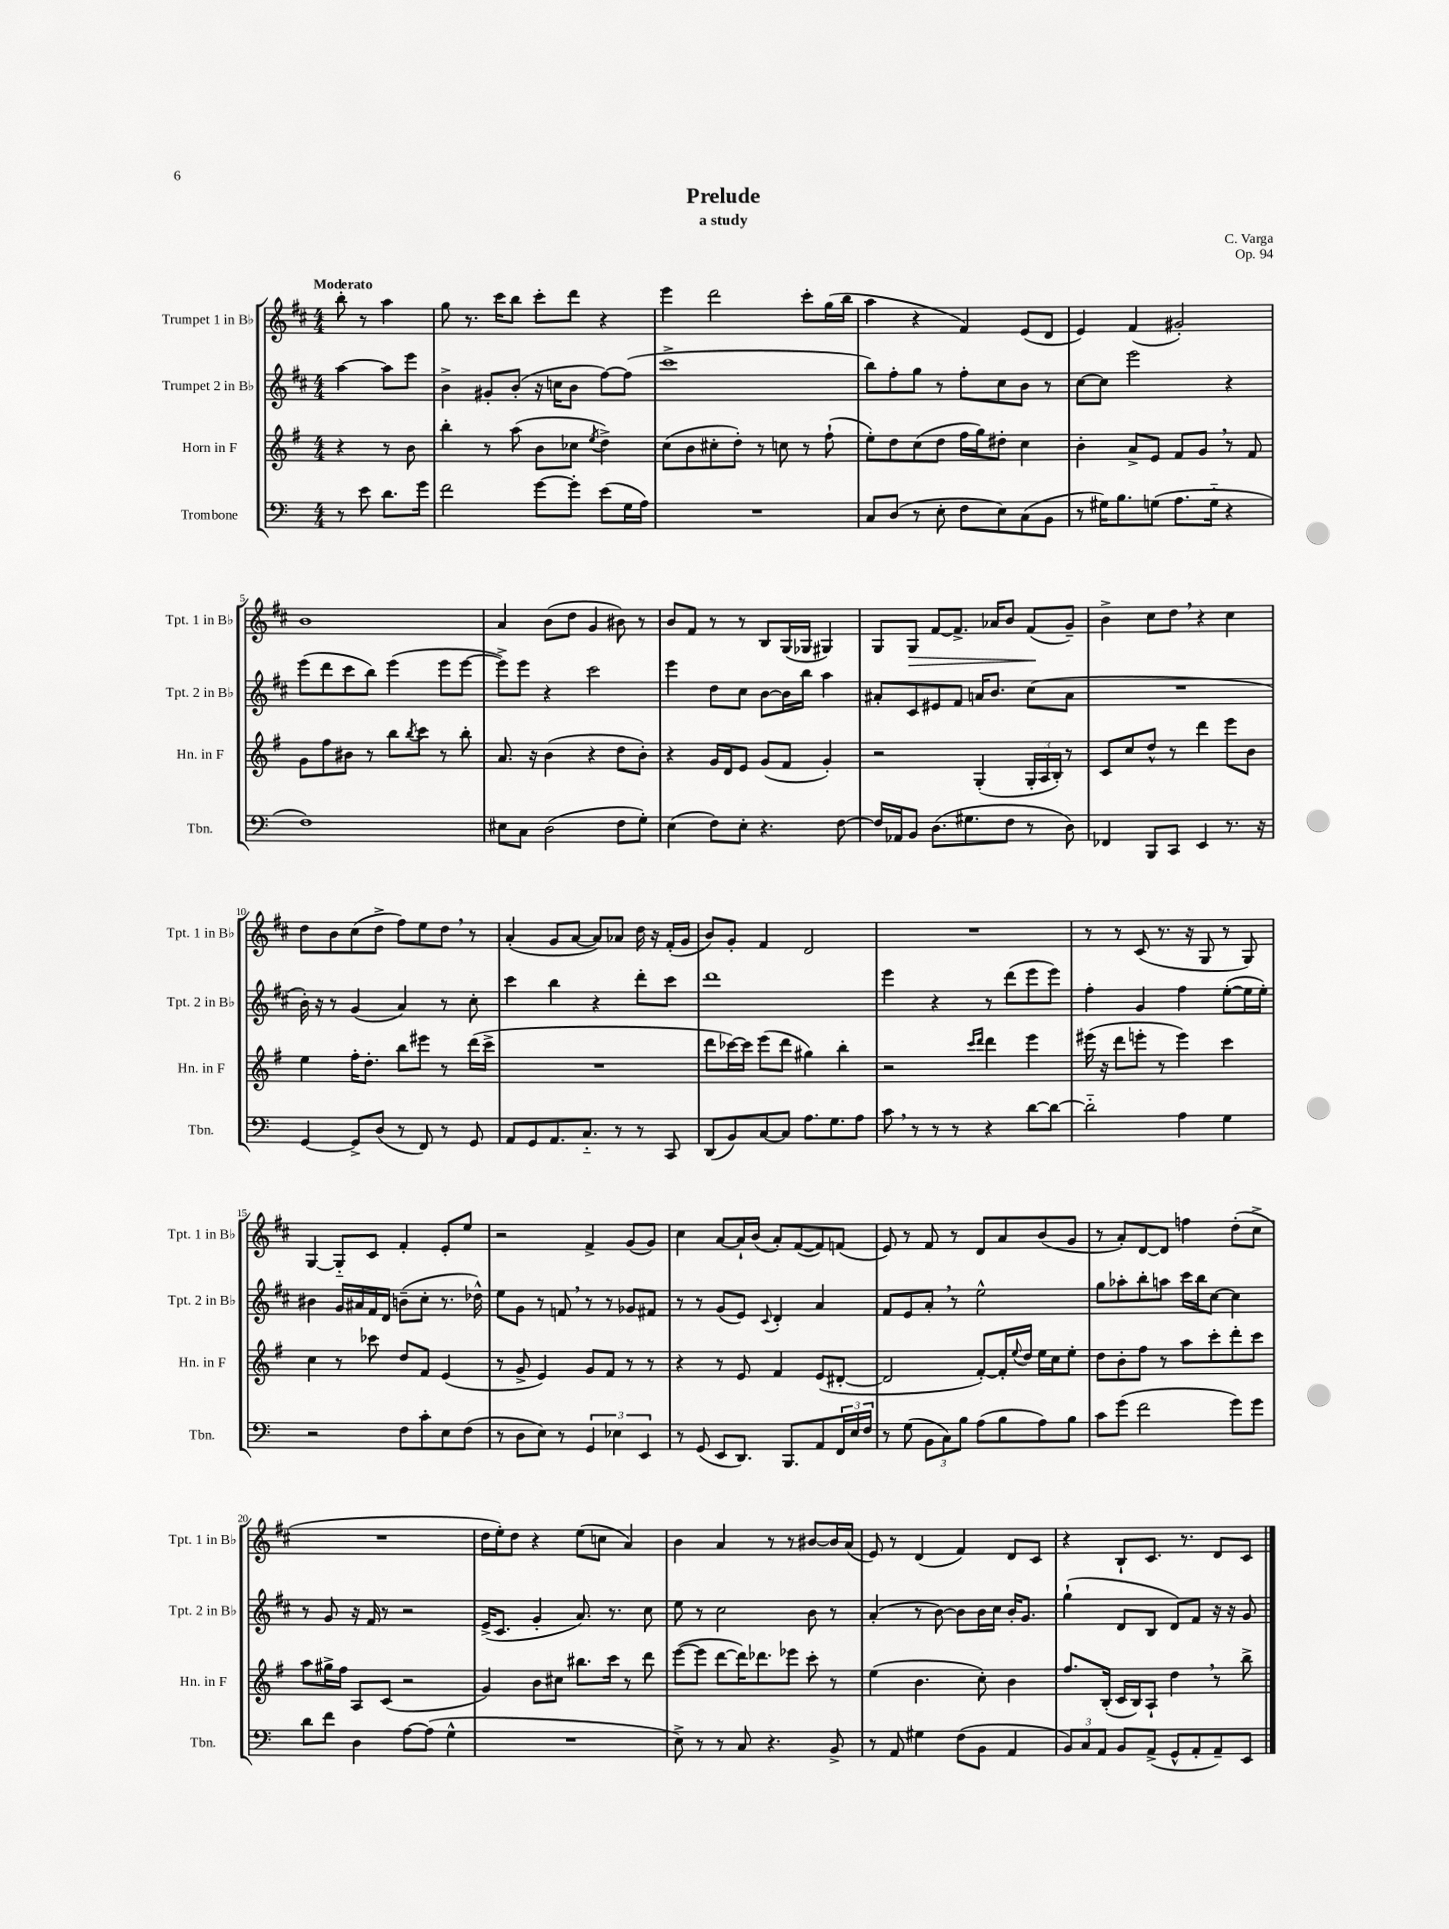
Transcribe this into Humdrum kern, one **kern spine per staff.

**kern	**kern	**kern	**kern	**dynam
*part4	*part3	*part2	*part1	*part1
*staff4	*staff3	*staff2	*staff1	*staff1
*I"Trombone	*I"Horn in F	*I"Trumpet 2 in B♭	*I"Trumpet 1 in B♭	*
*I'Tbn.	*I'Hn. in F	*I'Tpt. 2 in B♭	*I'Tpt. 1 in B♭	*
*clefF4	*clefG2	*clefG2	*clefG2	*
*k[]	*k[f#]	*k[f#c#]	*k[f#c#]	*
*M4/4	*M4/4	*M4/4	*M4/4	*
=	=	=	=	=
!	!	!	!LO:TX:a:B:t=Moderato	!
8r	4r	[4aa\	8bb'\	.
8e\	.	.	8r	.
8.d\L	8r	8aa\L]	4aa\	.
.	8b\	8eee\J	.	.
16g\Jk	.	.	.	.
=1	=1	=1	=1	=1
2f\	4bb'\	4b^\	8gg\	.
.	.	.	8.r	.
.	8r	8g#X'/L	.	.
.	.	.	16ccc#\KL	.
.	(8aa\	(8b'/J	8bb\J	.
[8g\L	8b\L	16r	8ccc#'\L	.
.	.	16ccn\KL	.	.
8g'\J]	8cc-X\J	8b\J	8ddd\J	.
.	8qee/	.	.	.
(8e\L	4dd^\)	[8ff#\L)	4r	.
16G\L	.	(8ff#\J]	.	.
16A\JJ)	.	.	.	.
=2	=2	=2	=2	=2
1r	(8cc\L	1ccc#^	4eee\	.
.	8b\	.	.	.
.	8cc#X'\	.	2ddd\	.
.	8dd'\J)	.	.	.
.	8r	.	.	.
.	8ccn\	.	.	.
.	8r	.	8ccc#'\L	.
.	(8ff#`\	.	(16gg\L	.
.	.	.	16bb\JJ	.
=3	=3	=3	=3	=3
8C/L	8ee'\L)	8bb\L)	4aa\	.
(8D/J	8dd\	8ff#'\	.	.
8r	(8cc\	8gg\J	4r	.
8E'\	8dd\J	8r	.	.
8F\L	16ff#\LL	8ff#'\L	4f#/)	.
.	16gg\J)	.	.	.
8E\)	8dd#X'\J	8cc#\	.	.
(8C\	4cc\	8b\J	(8e/L	.
8BB\J	.	8r	8d/J	.
=4	=4	=4	=4	=4
8r	4b'\	[8cc#\L	4e/)	.
16G#X\KL)	.	8cc#\J]	.	.
8.B\	.	.	.	.
.	8a^/L	2eee\	(4f#/	.
(8Gn\J	8e/J	.	.	.
8.A\L	8f#/L	.	2g#X'/)	.
.	8g,/J	.	.	.
16G\Jk	.	.	.	.
4r	8r	4r	.	.
.	8f#/	.	.	.
!!LO:LB:g=z
=5	=5	=5	=5	=5
1F)	8g\L	(8eee\L	1b	.
.	8ff#\	8ddd\	.	.
.	8b#X\J	8ccc#\	.	.
.	8r	8bb\J)	.	.
.	8bb\L	(4eee\	.	.
.	8qbb/	.	.	.
.	8ccc\J	.	.	.
.	8r	8eee\L	.	.
.	8bb'\	[8eee\J	.	.
=6	=6	=6	=6	=6
8E#X\L	8.a/	8eee^\L])	4a/	.
8C\J	.	8eee\J	.	.
.	16r	.	.	.
(2D\	(4b\	4r	(8b\L	.
.	.	.	8dd\J	.
.	4r	2ccc#\	4g/	.
8F\L	8dd\L	.	8b#X\)	.
8G'\J)	8b'\J)	.	8r	.
=7	=7	=7	=7	=7
(4E\	4r	4eee\	8b/L	.
.	.	.	8f#/J	.
8F\L)	16g/LL	8dd\L	8r	.
.	16d/J	.	.	.
8E'\J	8e/J	8cc#\J	8r	.
4.r	(8g/L	[8b\L	8B/L	.
.	8f#/J	16b\L]	(16G/L	.
.	.	16bb\JJ	16G-X/JJ	.
.	4g'/)	4aa\	4G#X/)	.
[8F\	.	.	.	.
=8	=8	=8	=8	=8
16F/LL]	2r	8a#X'/L	8G/L	.
16AA-X/J	.	.	.	.
!	!	!	!	!LO:HP:b
8BB/J	.	8c#/	8G/J	>
(8.D\L	.	8e#X/	[8f#/L	.
.	.	8f#/J	8.f#^/J]	.
8.G#X\	.	.	.	.
.	(4G'/	16an/KL	.	.
.	.	8.b/J	16a-X/KL	.
8F\J	.	.	8b/J	.
8r	24G'/LL	(8cc#\L	(8f#/L	.
.	24A/	.	.	.
.	24B'/JJ)	.	.	.
8D\)	8r	8a\J	8g~/J)	]
=9	=9	=9	=9	=9
4FF-X/	8c/L	1r	4b^\	.
.	8cc/	.	.	.
8BBB/L	8dd^^/J	.	8cc#\L	.
8CC/J	8r	.	8dd,\J	.
4EE/	4ddd\	.	4r	.
8.r	8eee\L	.	4cc#\	.
.	8b\J	.	.	.
16r	.	.	.	.
!!LO:LB:g=z
=10	=10	=10	=10	=10
[4GG/	4ee\	16b'\)	8dd\L	.
.	.	16r	.	.
.	.	8r	8b\	.
8GG^/L]	16ff#'\KL	(4g/	(8cc#\	.
.	8.dd'\J	.	.	.
(8D/J	.	.	8dd^\J	.
8r	8bb\L	4a/)	8ff#\L)	.
8FF/)	8eee#X\J	.	8ee\	.
8r	8r	8r	8dd,\J	.
8GG/	(16ddd\LL	8cc#'\	8r	.
.	16ccc^\JJ	.	.	.
=11	=11	=11	=11	=11
8AA/L	1r	4ccc#\	(4a'/	.
8GG/	.	.	.	.
8.AA/	.	4bb\	8g/L	.
.	.	.	[8a/J	.
8.C/J	.	.	.	.
.	.	4r	8a/L])	.
8r	.	.	8a-X/J	.
8r	.	8ddd'\L	16dd\	.
.	.	.	16r	.
8CC/	.	8ccc#\J	(16f#'/LL	.
.	.	.	16g/JJ	.
=12	=12	=12	=12	=12
(8DD/L	8ddd\L	1ddd	8b/L)	.
8BB/)	[16ccc-X\L)	.	8g'/J	.
.	16ccc-\JJ]	.	.	.
[8C/	(8eee\L	.	4f#/	.
8C/J]	8ddd\J	.	.	.
8.A\L	4gg#X\)	.	2d/	.
8.G\	.	.	.	.
.	4bb'\	.	.	.
8A\J	.	.	.	.
=13	=13	=13	=13	=13
8c,\	2r	4eee\	1r	.
8r	.	.	.	.
8r	.	4r	.	.
8r	.	.	.	.
.	16qqccc/LL	.	.	.
.	16qqddd/JJ	.	.	.
4r	4ddd\	8r	.	.
.	.	(8ddd\L	.	.
[8d\L	4eee\	8eee\	.	.
8d\J_	.	8eee\J)	.	.
=14	=14	=14	=14	=14
2d\]	(16eee#X\	4ff#'\	8r	.
.	16r	.	.	.
.	8ddd\L	.	8r	.
.	8eeen'\J	4g/	(8c#/	.
.	8r	.	8.r	.
4A\	4eee\)	4ff#\	.	.
.	.	.	16r	.
.	.	.	8G/	.
4G\	4ccc\	([8ee'\L	8r	.
.	.	16ee\L]	8G/)	.
.	.	16ee'\JJ)	.	.
!!LO:LB:g=z
=15	=15	=15	=15	=15
2r	4cc\	4b#X\	[4G/	.
.	8r	16g/LL	8G/L]	.
.	.	16a#X/	.	.
.	8ccc-X\	16f#/	8c#/J	.
.	.	16d/JJ	.	.
8F\L	8dd/L	(8bn~\L	4f#'/	.
8c'\	8f#/J	8cc#'\J	.	.
8E\	(4e/	8.r	8e'/L	.
(8F\J	.	.	8ee/J	.
.	.	16dd-X^^\)	.	.
=16	=16	=16	=16	=16
8r	8r	8ee\L	2r	.
8D\L	8g^/	8g\J	.	.
8E\J)	4e/)	8r	.	.
8r	.	8fn,/	.	.
6GG/	8g/L	8r	4f#^/	.
.	8f#/J	8r	.	.
6E-X\	.	.	.	.
.	8r	8g-X/L	(8g/L	.
6EE/	.	.	.	.
.	8r	8f#X/J	8g/J)	.
=17	=17	=17	=17	=17
8r	4r	8r	4cc#\	.
(8GG/	.	8r	.	.
8EE/L	8r	(8g/L	[8a/L	.
8.DD/J)	8e/	8e/J)	16a`/L]	.
.	.	.	(16b/JJ	.
.	.	8qqc#/	.	.
.	4f#/	4d'/	8a'/L)	.
8.BBB/L	.	.	.	.
.	.	.	([8f#/	.
8AA/	(8e/L	4a/	8f#/])	.
24FF/L	[8d#X'/J	.	(8fn/J	.
24E/	.	.	.	.
24F/JJ	.	.	.	.
=18	=18	=18	=18	=18
8r	2d#/]	8f#/L	8e/)	.
(8G\	.	8e/	8r	.
12BB\L	.	8a',/J	8f#/	.
12C\)	.	.	.	.
.	.	8r	8r	.
12B\J	.	.	.	.
(8A\L	[8f#'/L)	2ee^^\	8d/L	.
8B\	16f#'/L]	.	8a/	.
.	8qqee/	.	.	.
.	16dd/JJ	.	.	.
8A\)	16ee\LL	.	(8b/	.
.	16cc\J	.	.	.
8B\J	8ee'\J	.	8g/J	.
=19	=19	=19	=19	=19
8c\L	8dd\L	8gg\L	8r	.
(8g\J	8b'\	8aa-X'\	8a'/L)	.
2f\	8ff#\J	8bb'\	[8d/	.
.	8r	8aan\J	8d/J]	.
.	8aa\L	16ccc#\LL	4ffn\	.
.	.	16bb\J	.	.
.	8ccc'\	[8cc#\J	.	.
8g\L)	8ddd'\	4cc#\]	(8dd'\L	.
8g\J	8ccc\J	.	8cc#^\J	.
!!LO:LB:g=z
=20	=20	=20	=20	=20
8d\L	8aa\L	8r	1r	.
8f\J	16gg#X^\L	8g/	.	.
.	16ff#\JJ	.	.	.
4D\	8A/L	16r	.	.
.	.	16f#/	.	.
.	(8c/J	8r	.	.
[8A\L	2r	2r	.	.
(8A\J]	.	.	.	.
4G^^\	.	.	.	.
=21	=21	=21	=21	=21
1r	4g/)	(16e^/KL	16dd\LL	.
.	.	8.c#/J	16ee'\J)	.
.	.	.	8dd\J	.
.	8b\L	4g'/	4r	.
.	8cc#X\J	.	.	.
.	8.bb#X\L	8.a/)	(8ee\L	.
.	.	.	8ccn\J	.
.	16ccc\Jk	8.r	.	.
.	8r	.	4a/)	.
.	8ddd\	8cc#\	.	.
=22	=22	=22	=22	=22
8E^\)	([8eee\L	8ee\	4b\	.
8r	8eee\J]	8r	.	.
8r	[8ddd\L	2cc#\	4a/	.
8C/	16ddd\K])	.	.	.
.	8.ddd-X\	.	.	.
4.r	.	.	8r	.
.	8eee-X\J	.	8r	.
.	8ccc'\	8b\	[8b#X/L	.
8BB^/	8r	8r	16b#/L]	.
.	.	.	(16a/JJ	.
=23	=23	=23	=23	=23
8r	(4ee\	(4a'/	8e/)	.
8AA/	.	.	8r	.
4G#X\	4.b\	8r	(4d/	.
.	.	[8b\)	.	.
(8F\L	.	8b\L]	4f#/)	.
8BB\J	8cc'\)	16b\L	.	.
.	.	16cc#\JJ	.	.
4AA/	4b\	16b'/KL	8d/L	.
.	.	8.g/J	.	.
.	.	.	8c#/J	.
=24	=24	=24	=24	=24
12BB/L)	8.ff#/L	(4gg`\	4r	.
12C/	.	.	.	.
12AA/J	.	.	.	.
.	(16B'/Jk	.	.	.
8BB/L	16c/LL	8d/L	8B`/L	.
.	16B/J)	.	.	.
(8AA^/J	8A`/J	8B/J	8.c#/J	.
8GG^^/L	4dd,\	8d/L)	.	.
.	.	.	8.r	.
8AA'/	.	8f#/J	.	.
8AA~/)	8r	16r	8d/L	.
.	.	16r	.	.
8EE/J	8bb^\	8g/	8c#/J	.
==	==	==	==	==
*-	*-	*-	*-	*-
